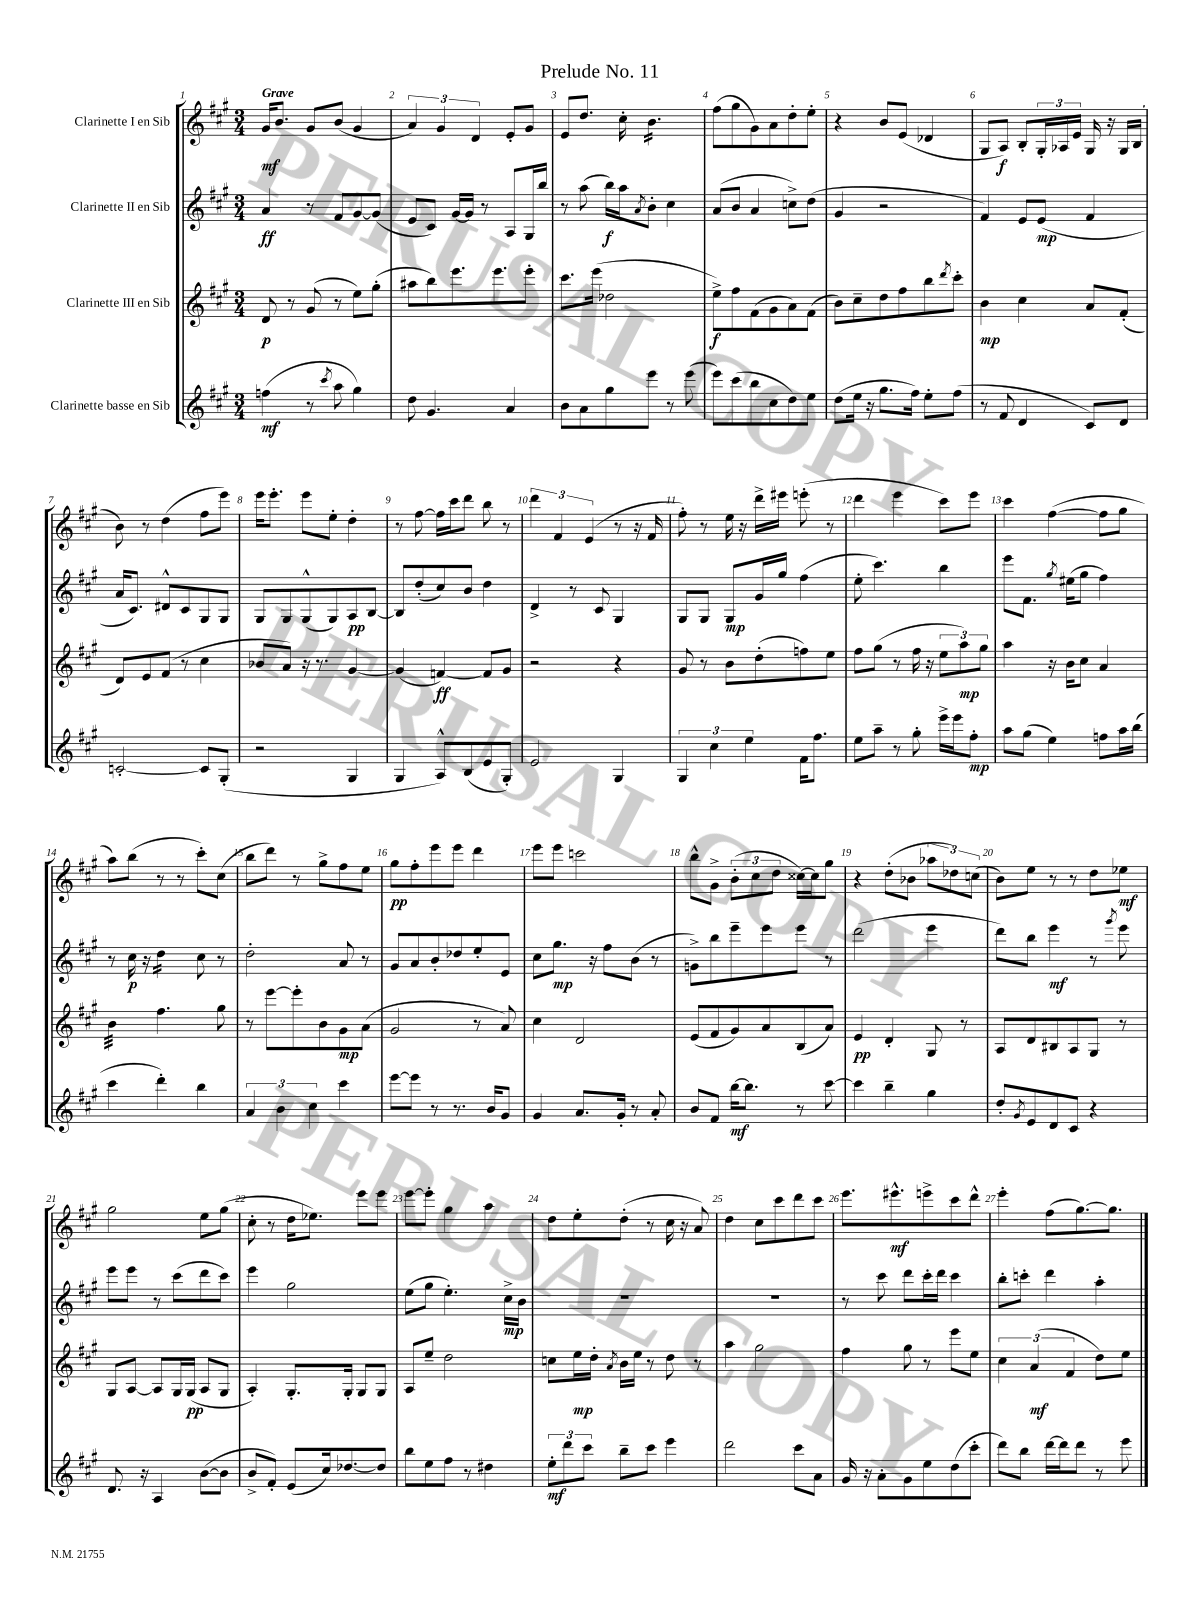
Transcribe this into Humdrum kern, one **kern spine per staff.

**kern	**kern	**kern	**kern
*staff4	*staff3	*staff2	*staff1
*clefG2	*clefG2	*clefG2	*clefG2
*k[f#c#g#]	*k[f#c#g#]	*k[f#c#g#]	*k[f#c#g#]
*M3/4	*M3/4	*M3/4	*M3/4
(4ff	8d	4a	16g#
.	.	.	8.b
.	8r	.	.
8r	(8g#	8r	8g#
8qccc#	.	.	.
8aa	8r	8f#	(8b
4gg#)	8ee)	[8g#	4g#
.	(8gg#'	(8g#]	.
=	=	=	=
8dd	8aa#	8e	6a)
4.g#	8bb)	8c#)	.
.	.	.	6g#
.	8.eee	[16g#	.
.	.	16g#]	.
.	.	.	6d
.	.	8r	.
.	8.eee	.	.
4a	.	8A	8e'
.	8eee'	16G#	8g#
.	.	16bb	.
=	=	=	=
8b	8.ccc#	8r	8e
8a	.	(8aa	8.dd
.	(16eee	.	.
8gg#	2dd-	16bb)	.
.	.	16aa	16cc#'
.	.	8qa	.
8eee	.	8b'	4.b
8r	.	4cc#	.
(8eee	.	.	.
=	=	=	=
8eee)	8ee^)	(8a	(8ff#
(8ccc#	8ff#	8b	8gg#
8bb	(8f#	4a	8g#)
8cc#	8g#	.	8a
8dd)	8a)	8cc^)	8dd'
8ee	(8f#	(8dd	8ee'
=	=	=	=
(8dd	8b)	4g#	4r
16ee	8cc#~	.	.
16r	.	.	.
8.gg#	8dd	2r	8b
.	8ff#	.	(8e
16ff#)	.	.	.
8ee'	8bb	.	4d-
.	8qddd	.	.
(8ff#	8ccc#'	.	.
=	=	=	=
8r	4b	4f#)	8G#
8f#	.	.	8A)
4d	4cc#	8e	8B'
.	.	(8e	24G#'
.	.	.	24A-
.	.	.	24e
8c#)	8a	4f#	16G#
.	.	.	16r
8d	(8f#'	.	16G#
.	.	.	(16B
=	=	=	=
[2c'	8d)	16a	8b)
.	.	8.c#)	.
.	8e	.	8r
.	(8f#	8d#^^	(4dd
.	8r	8c#	.
8c]	4cc#	8G#	8ff#
(8G#'	.	8G#	8eee)
=	=	=	=
2r	8b-	8G#	16eee
.	.	.	8.eee'
.	8a)	8G#	.
.	16r	(8G#^^	8eee
.	8.r	.	.
.	.	8G#)	8ee'
4G#	[4g#	8A	4dd'
.	.	[8B	.
=	=	=	=
4G#	(4g#]	8B]	8r
.	.	(8dd'	[8ff#
8A^^)	[4f)	8cc#)	16ff#]
.	.	.	16ccc#
(8B	.	8b	8ddd
8e	8f]	4dd	8bb
8G#')	8g#	.	8r
=	=	=	=
2e	2r	4d^	6ddd
.	.	.	6f#
.	.	8r	.
.	.	.	(6e
.	.	8c#	.
4G#	4r	4G#	8r
.	.	.	16r
.	.	.	16f#
=	=	=	=
6G#	8g#	8G#	8ff#')
.	8r	8G#	8r
6cc#	.	.	.
.	8b	8G#	16ee
.	.	.	16r
6ee	.	.	.
.	(8dd'	16g#	16ddd^
.	.	16gg#	16eee#
16f#	8ff)	(4ff#	(8eee'
8.ff#	.	.	.
.	8ee	.	8r
=	=	=	=
8ee	8ff#	8ee'	4ddd
8aa~	(8gg#	4.ccc#)	.
8r	8r	.	4eee
8gg#'	16ff#	.	.
.	16r	.	.
16eee^	12ee	4bb	8ccc#)
16eee	.	.	.
.	12aa)	.	.
8ff#'	.	.	8eee
.	12gg#	.	.
=	=	=	=
8aa	4aa	8eee	4ccc#
(8gg#	.	8.f#	.
4ee)	16r	.	([4ff#
.	.	8qgg#	.
.	16b	(16ee#	.
.	8cc#	8gg#	.
8ff	4a	4ff#)	8ff#]
16aa	.	.	8gg#
(16bb	.	.	.
=	=	=	=
4ccc#	4b	8r	8aa)
.	.	16cc#	(8bb
.	.	16r	.
4ddd')	4.ff#	4dd	8r
.	.	.	8r
4bb	.	8cc#	8ccc#')
.	8gg#	8r	(8cc#
=	=	=	=
6a	8r	2dd'	8bb
.	[8eee	.	8ddd)
6b	.	.	.
.	8eee']	.	8r
6cc#	.	.	.
.	8b	.	8gg#^
4ccc#	8g#	8a	8ff#
.	(8a	8r	8ee
=	=	=	=
[8eee	2g#	8g#	8gg#
8eee]	.	8a	8ff#'
8r	.	8b'	8eee
8.r	.	8dd-	8eee
.	8r	8ee'	4ddd
16b	.	.	.
8g#	8a)	8e	.
=	=	=	=
4g#	4cc#	8cc#	8eee
.	.	8.gg#	8eee
8.a	2d	.	2ccc
.	.	16r	.
.	.	8ff#	.
16g#'	.	.	.
8r	.	(8b	.
8a'	.	8r	.
=	=	=	=
8b	(8e	8g^)	8bb^^
8f#	8f#	8bb	8g#^
[16bb	8g#)	8eee~	(12b'
8.bb]	.	.	.
.	.	.	12cc#
.	8a	8eee	.
.	.	.	12dd
8r	(8B	8eee	[16cc##)
.	.	.	16cc##]
[8ccc#	8a)	8r	8gg#
=	=	=	=
4ccc#]	4e	(2ddd	4r
4bb~	4d'	.	(8dd'
.	.	.	8b-
4gg#	8G#	4eee	12aa-
.	.	.	12dd-)
.	8r	.	.
.	.	.	(12cc
=	=	=	=
8dd'	8A	8ddd)	8b)
8qg#	.	.	.
8e	8d	8bb	8ee
8d	8B#	4eee	8r
8c#	8A	.	8r
4r	8G#	8r	8dd
.	.	8qggg#	.
.	8r	8eee	8ee-
=	=	=	=
8.d	8G#	8eee	2gg#
.	[8A	8eee	.
16r	.	.	.
4A	8A]	8r	.
.	16G#	(8ccc#	.
.	(16G#	.	.
([8b	8A	8ddd	8ee
8b]	8G#	8ccc#)	(8gg#
=	=	=	=
8b^	4A')	4eee	8cc#'
8f#')	.	.	8r
(8e	8.G#'	2gg#	16dd
.	.	.	8.ee-)
16cc#)	.	.	.
[8.dd-	16G#'	.	.
.	8G#	.	8eee
8dd-]	8G#	.	8eee
=	=	=	=
8bb	8A	(8ee	[8eee
8ee	8ee~	8gg#	8eee']
8ff#	2dd	4.ee')	4gg#
8r	.	.	.
4dd#	.	.	4aa
.	.	16cc#^	.
.	.	16b	.
=	=	=	=
12ee'	8cc	2.r	8dd
12ddd	.	.	.
.	16ee	.	8ee'
12ccc#	.	.	.
.	16dd'	.	.
.	8qa	.	.
8bb~	16b	.	(8dd'
.	16ee	.	.
8ccc#	8r	.	8r
4eee	8dd	.	16cc#
.	.	.	16r
.	8r	.	8a)
=	=	=	=
2ddd	4aa	2.r	4dd
.	2gg#	.	8cc#
.	.	.	8ccc#
8ccc#	.	.	8ddd
8a	.	.	8ccc#
=	=	=	=
16g#	4ff#	8r	8.eee
16r	.	.	.
8a'	.	8ccc#	.
.	.	.	8.eee#^^
8g#	8gg#	8ddd	.
8ee	8r	16ccc#'	8eee^
.	.	16ddd	.
(8dd	8eee	4ccc#	8ccc#
8ccc#'	8ee	.	8ddd^^
=	=	=	=
8ddd)	6cc#	8bb'	4eee'
8bb	.	8ccc'	.
.	(6a	.	.
[16ddd	.	4ddd	(8ff#
16ddd]	.	.	.
.	6f#	.	.
8ddd	.	.	[8.gg#)
8r	8dd)	4aa'	.
.	.	.	8.gg#]
8eee	8ee	.	.
==	==	==	==
*-	*-	*-	*-
